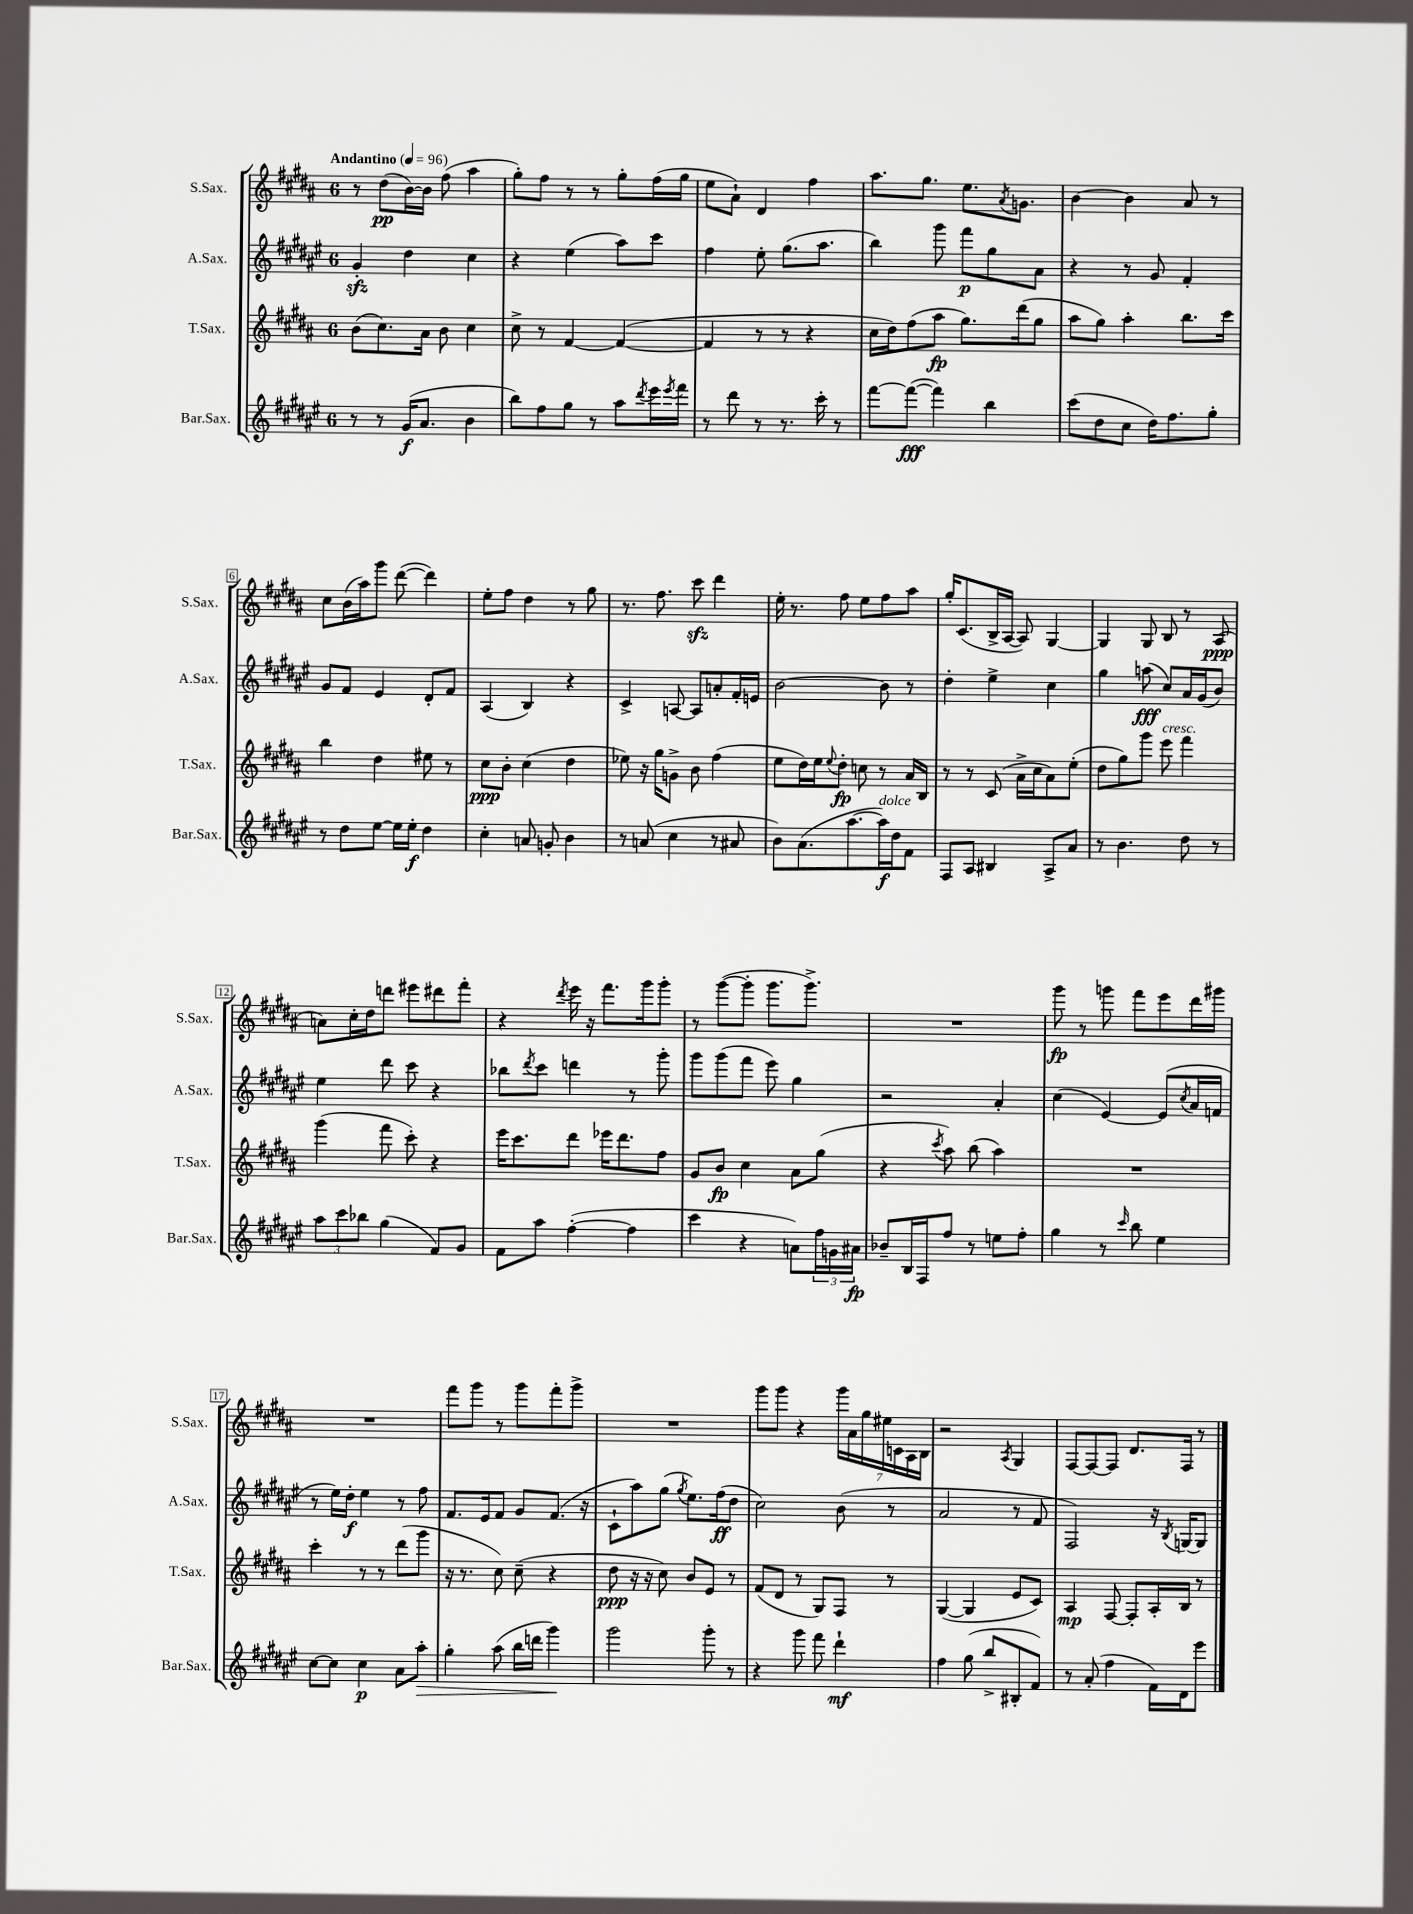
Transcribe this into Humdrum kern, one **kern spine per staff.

**kern	**kern	**kern	**kern
*staff4	*staff3	*staff2	*staff1
*clefG2	*clefG2	*clefG2	*clefG2
*k[f#c#g#d#a#e#]	*k[f#c#g#d#a#]	*k[f#c#g#d#a#e#]	*k[f#c#g#d#a#]
*M6/8	*M6/8	*M6/8	*M6/8
*MM96	*MM96	*MM96	*MM96
8r	(8b\L	4g#'/	8r
8r	8.cc#\)	.	(8dd#\L
(16g#/LK	.	4dd#\	[16b\L)
8.a#/J	16a#\Jk	.	16b\]JJ
.	8b\	.	(8ff#\
4b\	4cc#\	4cc#\	4aa#\
=	=	=	=
8bb\L)	8cc#^\	4r	8gg#'\L)
8ff#\	8r	.	8ff#\J
8gg#\J	[4f#/	(4ee#\	8r
8r	.	.	8r
8aa#\L	(4f#/_	8aa#\L)	8gg#'\L
8qddd#/	.	.	.
16eee#\L	.	8ccc#\J	(16ff#\L
8qeee#/	.	.	.
16fff#\JJ	.	.	16gg#\JJ
=	=	=	=
8r	4f#/]	4ff#\	8ee\L
8ddd#\	.	.	8a#`\J)
8r	8r	8ee#'\	4d#/
8.r	8r	(8.gg#\L	.
.	4r	.	4ff#\
16ccc#'\	.	8.aa#\J	.
8r	.	.	.
=	=	=	=
[8fff#\L	16cc#\LL	4bb\)	8.aa#\L
.	16dd#\J)	.	.
(8fff#\_J	(8ff#\	.	.
.	.	.	8.gg#\J
4fff#\])	8aa#\J	8ggg#\	.
.	8.gg#\L)	8fff#\L	8.ee\L
4bb\	.	8gg#\	.
.	.	.	8qa#/
.	(16ddd#\k	.	8.g\J
.	8gg#\J	8a#\J	.
=	=	=	=
(8ccc#\L	8aa#\L	4r	[4b\
8dd#\	8gg#\J)	.	.
8cc#\J	4aa#'\	8r	4b\]
16dd#\LK)	.	8g#/	.
8.ff#\	.	.	.
.	8.bb\L	4f#'/	8a#/
8gg#'\J	.	.	8r
.	16ccc#\Jk	.	.
=	=	=	=
8r	4bb\	8g#/L	8cc#\L
8dd#\L	.	8f#/J	(16b\L
.	.	.	16aa#\J)
[8ee#\J	4dd#\	4e#/	8ggg#\J
16ee#\]LL	.	.	([8ddd#\
16ee#'\JJ	.	.	.
4dd#\	8ee#\	8d#'/L	4ddd#\])
.	8r	8f#/J	.
=	=	=	=
4cc#'\	8cc#\L	(4A#/	8ee'\L
.	8b'\J	.	8ff#\J
8a/	(4cc#\	4B/)	4dd#\
8g'/	.	.	.
4b\	4dd#\	4r	8r
.	.	.	8gg#\
=	=	=	=
8r	8ee-\)	4c#^/	8.r
(8a/	16r	.	.
.	16gg#\LK	.	8.ff#\
4cc#\	8g^\J	[8A/	.
.	8b\	8A/]L	8ccc#\
8r	(4ff#\	8a'/	4ddd#\
8a#/	.	16f#'/L	.
.	.	16e/JJ	.
=	=	=	=
8b\L)	8ee\L	[2b\	16ee'\
.	.	.	8.r
(8.a#\	16dd#\L)	.	.
.	16ee\J	.	.
.	8qqee/	.	.
.	8dd#'\J	.	8ff#\
[8.aa#\	.	.	.
.	8cc\	.	8ee\L
16aa#\]L)	8r	8b\]	8ff#\
16dd#\J	.	.	.
8f#\J	16a#/LL	8r	8aa#\J
.	16B/JJ	.	.
=	=	=	=
8F#/L	8r	4dd#'\	16gg#'/LK
.	.	.	(8.c#/
8A#/J	8r	.	.
4B#/	(8c#/	4ee#^\	16B^/L
.	.	.	[16A#/JJ
.	16a#^\LL	.	8A#/])
.	16cc#\J	.	.
8A#^/L	8a#\)	4cc#\	[4G#/
8a#/J	(8ee'\J	.	.
=	=	=	=
8r	8dd#\L	4gg#\	4G#/]
4.b\	8gg#\)	.	.
.	8ggg#\J	(8aa\	8G#/
.	8eee\	8cc#/L)	8B/
8dd#\	4fff#\	16a#/L	8r
.	.	(16g#/J	.
8r	.	8b/J)	(8A#/
=	=	=	=
12aa#\L	(4ggg#\	4ee#\	8a\L)
12ccc#\	.	.	.
.	.	.	16cc#'\L
12bb-\J	.	.	.
.	.	.	16dd#\J
(4gg#\	8fff#\	8ddd#\	8ddd\J
.	8ccc#'\)	8ccc#\	8eee#\L
8f#/L)	4r	4r	8ddd#\
8g#/J	.	.	8fff#'\J
=	=	=	=
8f#\L	16eee\LK	8bb-\L	4r
.	8.ccc#\	.	.
.	.	8qddd#/	.
8aa#\J	.	8ccc#\J	.
.	.	.	8qddd#/
([4ff#'\	8ddd#\J	4ddd\	16eee\
.	.	.	16r
.	16eee-\LK	.	8.fff#\L
.	8.ddd#\	.	.
4ff#\]	.	8r	.
.	.	.	16ggg#\k
.	8ff#\J	8ggg#'\	8ggg#'\J
=	=	=	=
4ccc#\	8g#/L	8ggg#\L	8r
.	8b/J	(8ggg#\	([8ggg#\L
4r	4cc#\	8fff#\J	8ggg#'\]J
.	.	8eee#\)	8.ggg#\L
8a\L)	8a#\L	4gg#\	.
.	.	.	8.ggg#^\J)
24ff#\L	(8gg#\J	.	.
24g\	.	.	.
24a#\JJ	.	.	.
=	=	=	=
8b-~/L	4r	2r	2.r
16B/L	.	.	.
16F#/J	.	.	.
.	8qccc#/	.	.
8ff#/J	8aa#\)	.	.
8r	(8bb\	.	.
8ee\L	4aa#\)	4a#'/	.
8ff#'\J	.	.	.
=	=	=	=
4gg#\	2.r	(4cc#\	8ggg#\
.	.	.	8r
8r	.	[4e#/)	8ggg\
16qqccc#/	.	.	.
8bb\	.	.	8fff#\L
4ee#\	.	(8e#/]L	8eee\
.	.	8qcc#/	.
.	.	16a#/L	16ddd#\L
.	.	16f/JJ	16ggg#\JJ
=	=	=	=
[8cc#\L	4ccc#'\	8r	2.r
8cc#\]J	.	16ee#\LL)	.
.	.	16dd#'\JJ	.
4cc#\	8r	4ee#\	.
.	8r	.	.
8a#\L	(8ddd#\L	8r	.
8aa#'\J	8ggg#\J	8ff#\	.
=	=	=	=
4gg#'\	16r	8.f#/L	8fff#\L
.	8.r	.	.
.	.	.	8ggg#\J
.	.	16e#/k	.
(8aa#\	8cc#\)	8f#/J	8r
16bb\LL	(8cc#~\	8g#/L	8ggg#\L
16ddd\JJ	.	.	.
4ggg#\)	4r	(8.f#/J	8fff#'\
.	.	.	8ggg#^\J
.	.	16r	.
=	=	=	=
2ggg#\	8dd#\	8c#`\L	2.r
.	16r	8aa#\)	.
.	16r	.	.
.	8cc#\)	(8gg#\J	.
.	.	8qgg#/	.
.	8b/L	8.ee#\L)	.
8ggg#'\	8e/J	.	.
.	.	(16ff#\k	.
8r	8r	8dd#\J	.
=	=	=	=
4r	(8f#/L	2cc#\)	8ggg#\L
.	8d#/J	.	8ggg#\J
8ggg#\	8r	.	4r
8fff#\	8G#/L)	.	.
4ddd#`\	8F#/J	(8b\	28ggg#\LL
.	.	.	28a#\
.	.	.	28gg#\
.	.	.	28ee#\
.	8r	8r	.
.	.	.	28c\
.	.	.	28A#\
.	.	.	28B\JJ
=	=	=	=
4ff#\	([4G#/	2a#/	2r
(8gg#\	4G#/]	.	.
8bb^/L	.	.	.
.	.	.	8qA#/
8B#'/	8e/L	8r	4G#/
8f#/J)	8c#/J)	8f#/	.
=	=	=	=
8r	4A#/	2F#/)	[8F#/L
(8a#'/	.	.	8F#/_
4ff#\	[8F#/	.	8F#/]J
.	8F#'/]L	.	8.d#/L
16f#\LL)	16A#'/L	16r	.
.	.	8qB/	.
16d#\J	16B/JJ	[16G/LK	16F#/Jk
8eee#\J	8r	8G/]J	8r
==	==	==	==
*-	*-	*-	*-
